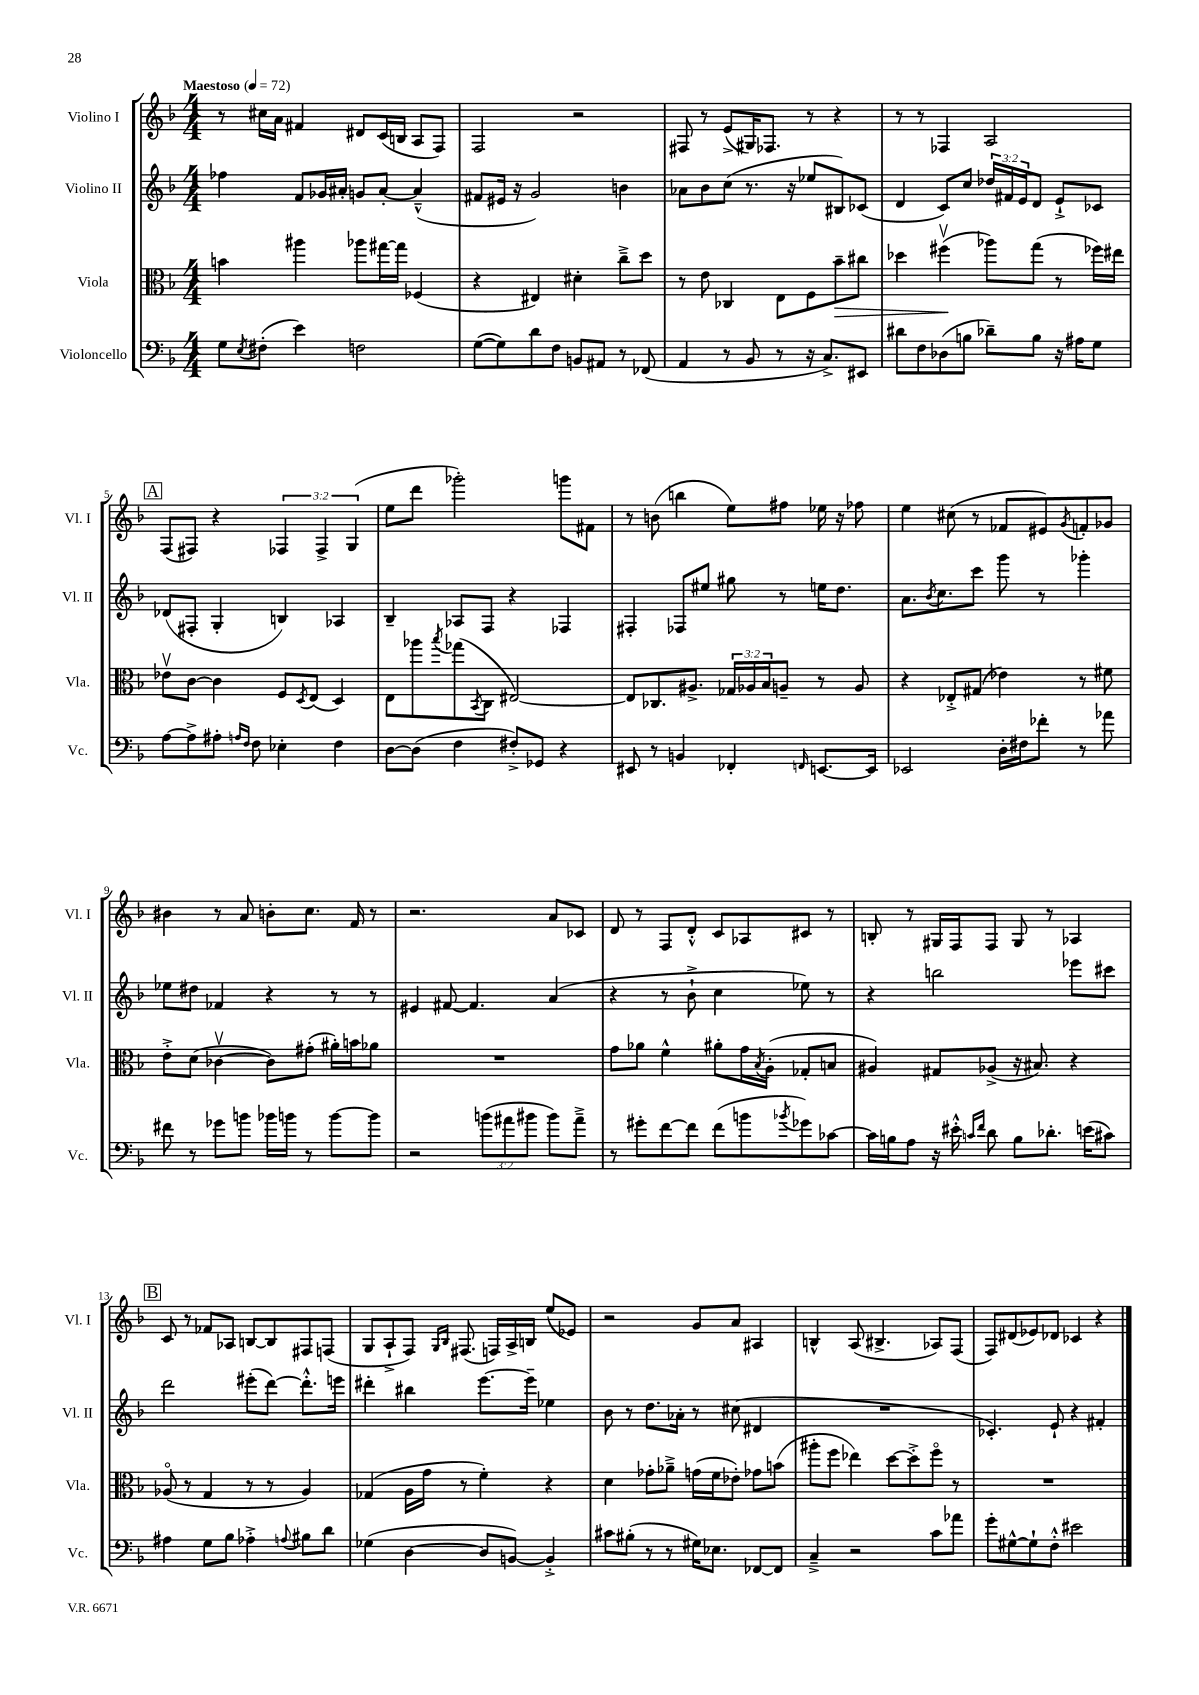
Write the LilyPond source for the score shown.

<<
\new StaffGroup <<
\new Staff = "s0" \with { instrumentName = "Violino I" shortInstrumentName = "Vl. I" } {
    \clef treble \key f \major \numericTimeSignature \time 4/4 \override Staff.TupletNumber.text = #tuplet-number::calc-fraction-text \tempo "Maestoso" 4 = 72
    r8 cis''16 a'16 fis'4 dis'8 c'16( b16 a8 f8) |
    f2 r2 |
    fis8 r8 e'8->( gis16) fes8. r8 r4 |
    r8 r8 fes4 a2 |
    \mark \markup { \box "A" } f8( fis8) r4 \tuplet 3/2 { fes4 fes4-> g4( } |
    e''8 d'''8 ges'''2-.) g'''8 fis'8 |
    r8 b'8( b''4 e''8) fis''8 ees''16 r16 fes''8 |
    e''4 cis''8( r8 fes'8 eis'8) \acciaccatura { g'8 } f'8-. ges'8 |
    bis'4 r8 a'8 b'8-. c''8. f'16 r8 |
    r2. a'8 ces'8 |
    d'8 r8 f8 d'8-.-^ c'8 aes8 cis'8 r8 |
    b8-. r8 gis16 f16 f8 gis8 r8 aes4 |
    \mark \markup { \box "B" } c'8 r8 fes'8 aes8 b8~ b8 fis8 f8( |
    g8 a8-!-> f8) \grace { g16 bes16 } fis8.( f16) a16-> b16 e''8( ees'8) |
    r2 g'8 a'8 ais4 |
    b4-^ a8( bis4.-> aes8) f8( |
    f8) dis'8( ees'8) des'8 ces'4 r4 \bar "|." |
}
\new Staff = "s1" \with { instrumentName = "Violino II" shortInstrumentName = "Vl. II" } {
    \clef treble \key f \major \numericTimeSignature \time 4/4 \override Staff.TupletNumber.text = #tuplet-number::calc-fraction-text
    fes''4 f'8 ges'16 ais'16-. g'8 ais'8~-. ais'4---^( |
    fis'8 eis'16 r16 g'2) b'4 |
    aes'8 bes'8 c''8( r8. r16 ees''8 bis8) ces'8( |
    d'4 c'8) c''8 \tuplet 3/2 { des''16 fis'16 e'16 } d'8 e'8-!-> ces'8 |
    \mark \markup { \box "A" } des'8( fis8-. g4-. b4) aes4 |
    bes4-- aes8 f8 r4 fes4 |
    fis4-. fes8 eis''8 gis''8 r8 e''16 d''8. |
    a'8. \acciaccatura { bes'8 } c''8. c'''8 g'''8 r8 ges'''4-. |
    ees''8 dis''8 fes'4 r4 r8 r8 |
    eis'4 fis'8~ fis'4. a'4( |
    r4 r8 bes'8-!-> c''4 ees''8) r8 |
    r4 b''2 ees'''8 cis'''8 |
    \mark \markup { \box "B" } d'''2 eis'''8-.( d'''8~) d'''8.-.-^ e'''16 |
    dis'''4-. bis''4 e'''8.~ e'''16-- ees''4 |
    bes'8 r8 d''8. aes'16-. r8 cis''8( dis'4 |
    R1 |
    ces'4.-.) e'8-! r4 fis'4-. \bar "|." |
}
\new Staff = "s2" \with { instrumentName = "Viola" shortInstrumentName = "Vla." } {
    \clef alto \key f \major \numericTimeSignature \time 4/4 \override Staff.TupletNumber.text = #tuplet-number::calc-fraction-text
    b'4 ais''4 aes''8 gis''16~ gis''16 fes4( |
    r4 eis4) dis'4-. c''8---> d''8 |
    r8 e'8 ces4 e8 f8 bes'8--\> cis''8 |
    des''4 fis''4\upbow\!( aes''8) g''8( r8 fes''16) eis''16 |
    \mark \markup { \box "A" } ees'8\upbow c'8~ c'4 f8 \acciaccatura { d8 } e8( d4) |
    e8 aes''8 \acciaccatura { bes''8 } ges''8( \acciaccatura { bes,8 } c8 eis2~) |
    eis8 ces8. ais8.-> \tuplet 3/2 { ges16 aes16 bes16 } a8-- r8 a8 |
    r4 ees8-.-> gis8( ees'4) r8 fis'8 |
    e'8-.-> d'8( ces'4~\upbow ces'8) gis'8-.( ais'16-.) b'16 aes'8 |
    R1 |
    g'8 aes'8 f'4-^ ais'8-. g'16 \acciaccatura { bes8 } a16-.( ges8-. b8 |
    ais4) gis8 aes8->( r16 bis8.) r4 |
    \mark \markup { \box "B" } aes8\flageolet( r8 g4 r8 r8 aes4) |
    ges4( a16 g'16 r8 f'4-.) r4 |
    d'4 ges'8-. aes'8---> g'16( f'16 ees'8-.) ges'8 b'8( |
    ais''8-. f''8 ees''4) d''8~ d''8-.-> f''8\flageolet r8 |
    R1 \bar "|." |
}
\new Staff = "s3" \with { instrumentName = "Violoncello" shortInstrumentName = "Vc." } {
    \clef bass \key f \major \numericTimeSignature \time 4/4 \override Staff.TupletNumber.text = #tuplet-number::calc-fraction-text
    g8 \acciaccatura { e8 } fis8-.( e'4) f2 |
    g8~( g8) d'8 f8 b,8 ais,8 r8 fes,8( |
    a,4 r8 bes,8 r8 r16 c8.->) eis,8 |
    dis'8 f8 des8( b8 des'8--) b8 r16 ais16 g8 |
    \mark \markup { \box "A" } a8~ a8-> ais8-. \grace { a16 f16 } f8 ees4-. f4 |
    d8~ d8( f4 fis8-.->) ges,8 r4 |
    eis,8 r8 b,4 fes,4-. \grace { f,16 } e,8.~ e,16 |
    ees,2 d16-. fis16 fes'8-. r8 aes'8 |
    fis'8 r8 ges'8 b'8 bes'16 b'16 r8 b'8~ b'8 |
    r2 \tuplet 3/2 { b'8( ais'8 bis'8 } bis'8) ais'8---> |
    r8 gis'8-. f'8~ f'8 f'8( b'8 \acciaccatura { bes'8 } ges'8) ces'8~ |
    ces'16 b16 a8 r16 eis'16-.-^ \grace { c'16 f'16 } d'8 b8 des'8.-. e'16( cis'8) |
    \mark \markup { \box "B" } ais4 g8 bes8 aes4-.-> \appoggiatura { a8 } bis8 d'8 |
    ges4( d4~ d8 b,8~) b,4-.-> |
    cis'8 bis8-.( r8 r8 gis16) ees8. fes,8~ fes,8 |
    c4---> r2 c'8 aes'8 |
    g'8-. gis8~-^ gis8-! f8-.-^ eis'2 \bar "|." |
}
>>
>>
